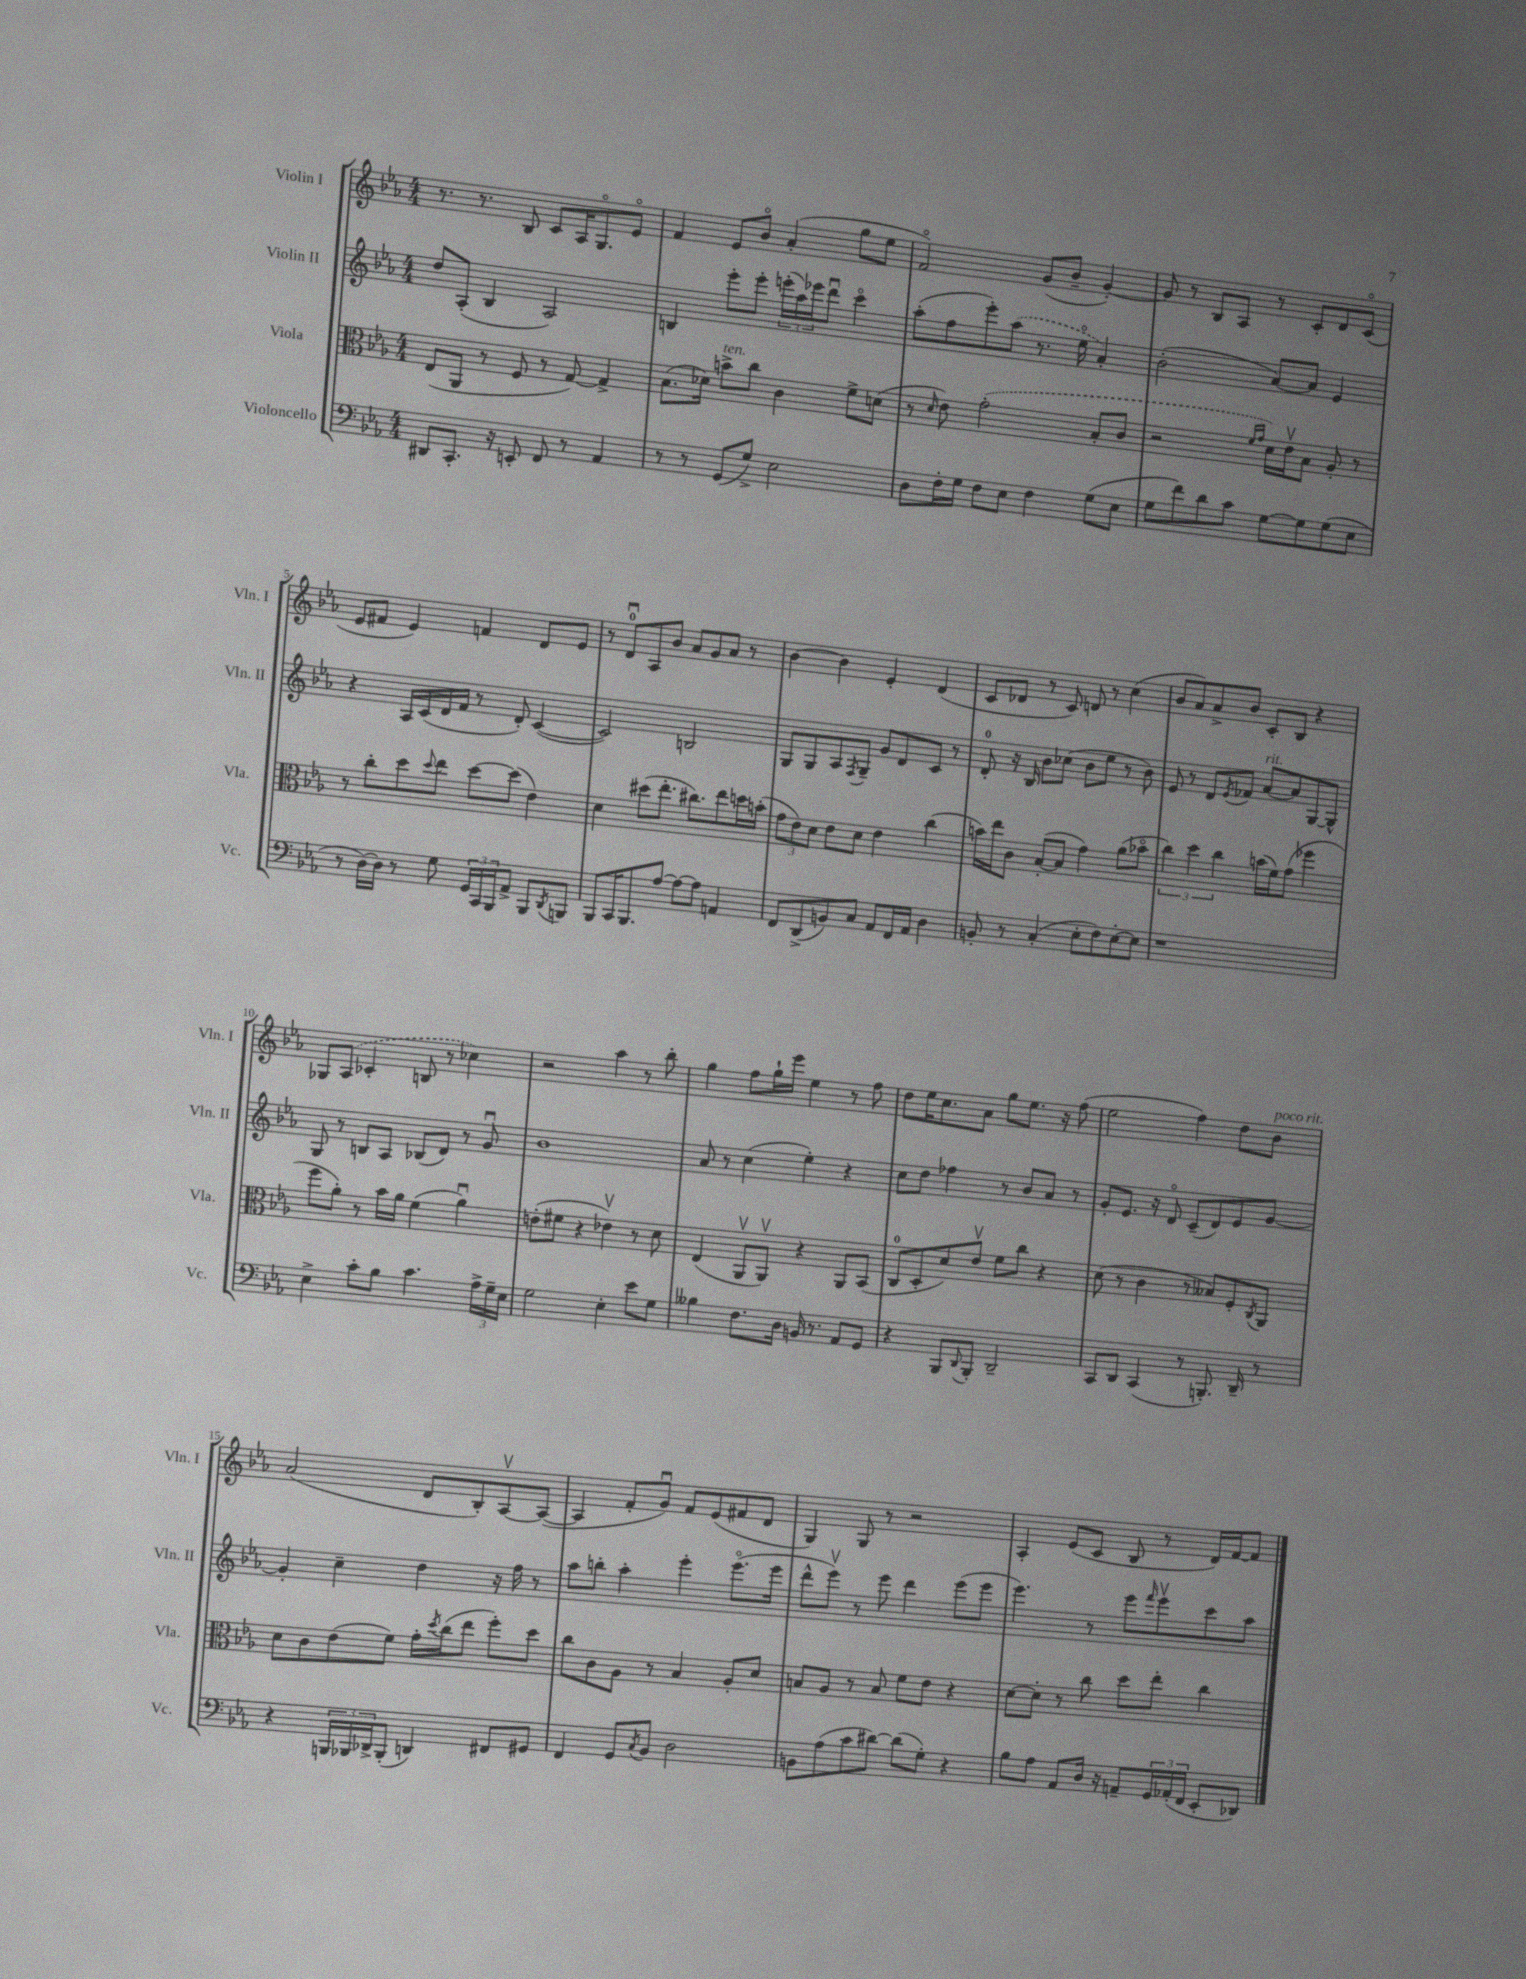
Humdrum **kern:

**kern	**kern	**kern	**kern
*staff4	*staff3	*staff2	*staff1
*clefF4	*clefC3	*clefG2	*clefG2
*k[b-e-a-]	*k[b-e-a-]	*k[b-e-a-]	*k[b-e-a-]
*M4/4	*M4/4	*M4/4	*M4/4
8DD#	(8E-	8dd	8.r
8.CC'	8AA-	(8A-'	.
.	.	.	8.r
.	8r	4B-	.
16r	.	.	.
8EE'	8F	.	8B-
8FF	8r	2A-)	8c
8r	[8G)	.	16A-
.	.	.	8.Go
4AA-	4G^]	.	.
.	.	.	8e-o
=	=	=	=
8r	(8.B-	4B	4f
8r	.	.	.
.	16d-)	.	.
(8GG	8b^	8eee-'	8e-
8G^)	8cc	8eee-'	8b-o
2E-	4c	(24eee'	(4a-'
.	.	24aa-)	.
.	.	24eee-	.
.	.	8dddu	.
.	8f^	4ccco	8gg
.	(8d	.	8ee-
=	=	=	=
8D	8r	(8aa-'	2fo)
.	16qqd	.	.
16F'	8e-)	8ff	.
16G	.	.	.
8F	(2g'	8eee-')	.
8E-	.	(8aa-	.
4F	.	8.r	(8g
.	.	.	8b-~
.	.	16ee-o	.
(8G	8B-'	4a-')	[4g')
8E-	8c	.	.
=	=	=	=
8G	2r	(2b-'	8g]
8f)	.	.	8r
8d	.	.	8B-
8c	.	.	8A-
.	16qqf	.	.
.	16qqg	.	.
[8G	16d)	[8a-)	8r
.	16e-v	.	.
8G]	8B-	8a-]	8c'
(8G	8A-'	4e-	8d
8E-	8r	.	(8co
=	=	=	=
8r	8r	4r	8e-
[16D)	8cc'	.	8f#
16D]	.	.	.
8r	8dd	16A-	4e-)
.	.	(16c	.
.	8qqdd	.	.
8G	8ee-	16d	.
.	.	16f	.
24GG	[8dd	8r	4f
24CC	.	.	.
24BBB-	.	.	.
8AA-^	(8dd]	8d')	.
8BBB-	4e-)	([4c	8d
8qDD	.	.	.
8BBB	.	.	8e-
=	=	=	=
8BBB-	4d	2c])	8r
16CC	.	.	8du
8.BBB-	.	.	.
.	(8dd#	.	8A-
[8A-	8.ee-'	.	8b-
8A-_	.	2B	8a-
.	8.cc#)	.	.
8A-]	.	.	8g
4AA	8ee-	.	8a-
.	16dd	.	8r
.	(16b'	.	.
=	=	=	=
8FF	12g	8G	[4b-
.	12e-)	.	.
(8DD^	.	8G	.
.	12d	.	.
8BB)	8e-	8A-	4b-]
.	.	8qF	.
8C	8d	8G~	.
8AA-	4e-	8g	4e-'
16FF	.	8d	.
16AA-	.	.	.
4D	(4cc	8c	(4d
.	.	8r	.
=	=	=	=
8BB'	16b)	8d'	8c
.	16ee-	.	.
8r	8c	16r	8d-
.	.	16B-	.
(4C'	([8B-'	8b-	8r
.	8B-]	(8cc-	8c)
8E-'	4g)	8b-	8d
8F)	.	8ee-	8r
[8E-'	(8a-	8r	(4cc
8E-]	8b-o	8b-)	.
=	=	=	=
1r	6cc)	8e-	8b-
.	.	8r	8a-)
.	6dd	.	.
.	.	8d	8a-^
.	6cc	.	.
.	.	8qe-	.
.	.	8f-	8b-
.	(16b	[8a-	8c'
.	16f)	.	.
.	(8g	8a-]	8B-
.	4ff-	[8G	4r
.	.	8G^^]	.
=	=	=	=
4E-^	8ff	8G	8G-
.	8a-')	8r	(8A-
8c'	8r	8B	4c-'
8B-	16b-	8A-	.
.	16a-	.	.
4.c	(4f	(8B-	8B
.	.	8d)	8r
.	4a-u)	8r	4cc-)
24A-^	.	8gu	.
24G~	.	.	.
24E-	.	.	.
=	=	=	=
2G	(8e'	1b-	2r
.	8f#	.	.
.	4r	.	.
4E-'	4e-v)	.	4aa-
8e-	8r	.	8r
8G	8d	.	8bb-'
=	=	=	=
4B--	(4E-	8a-	4gg
.	.	8r	.
8.F	8AA-v	(4cc	8ff
.	8AA-v)	.	16gg`
16D	.	.	16eee-
16BB	4r	4ee-')	4ee-
8.r	.	.	.
8AA-	8AA-	4r	8r
8GG	(8BB-	.	8ff
=	=	=	=
4r	8C	8cc	8dd
.	8D'	8dd	16ee-
.	.	.	8.cc
8BBB-	8d)	4ff-	.
8qqDD	.	.	.
8BBB-'	8e-v	.	8a-
2DD~	8f	8r	8gg
.	8cc	8b-	8.ee-
.	4r	8a-	.
.	.	.	16r
.	.	8r	(8ff
=	=	=	=
8CC	(8d	8g'	2ee-
8DD	8r	8.e-	.
(4CC	4c	.	.
.	.	16r	.
.	.	8do	.
8r	8r	(8c~	4ff)
8.BBB')	8B--)	8d)	.
.	8F'	8e-	8dd
16DD~	.	.	.
.	8qC	.	.
8r	8AA-	[8g	8b-
=	=	=	=
4r	8d	4g']	(2a-
.	8c	.	.
24BBB	(8e-	4cc~	.
24BBB-	.	.	.
24DD-^	.	.	.
(8BBB-'	8f)	.	.
4DD)	16g'	4dd	8d
.	8qdd	.	.
.	(16cc	.	.
.	8ee-	.	8B-')
8FF#	8ff')	16r	[8A-v
.	.	16ff	.
8GG#	8dd	8r	(8A-_
=	=	=	=
4FF	8cc	8aa-	4A-]
.	8c	8bb'	.
8GG	8A-	4aa-'	8f'
8qC	.	.	.
8BB-	8r	.	8gu)
2D	4B-	4eee-'	8f
.	.	.	(8e-
.	8A-'	(8.eee-o	8f#
.	8d	.	8d
.	.	16eee-	.
=	=	=	=
8BB	8B	8ddd^^	4G)
(8A-	8A-	8eee-v)	.
8c	8r	8r	8G
[8d#)	8B	8eee-	8r
(8d#]	8f	4ddd	2r
8G')	8e-	.	.
4r	4r	(8eee-	.
.	.	8eee-	.
=	=	=	=
8B-	[8d	4.eee-)	4A-'
8A-	8d']	.	.
8AA-	8r	.	(8e-
16D	8cc	8r	8c
16r	.	.	.
8AA~	8dd	8eee-	8B-
.	.	16qqfff	.
24GG	8ee-'	8eee-v	8r
(24AA-'	.	.	.
24FF	.	.	.
8EE-'	4cc	8ccc	16d)
.	.	.	[16f
8DD-)	.	8aa-	8f]
==	==	==	==
*-	*-	*-	*-
